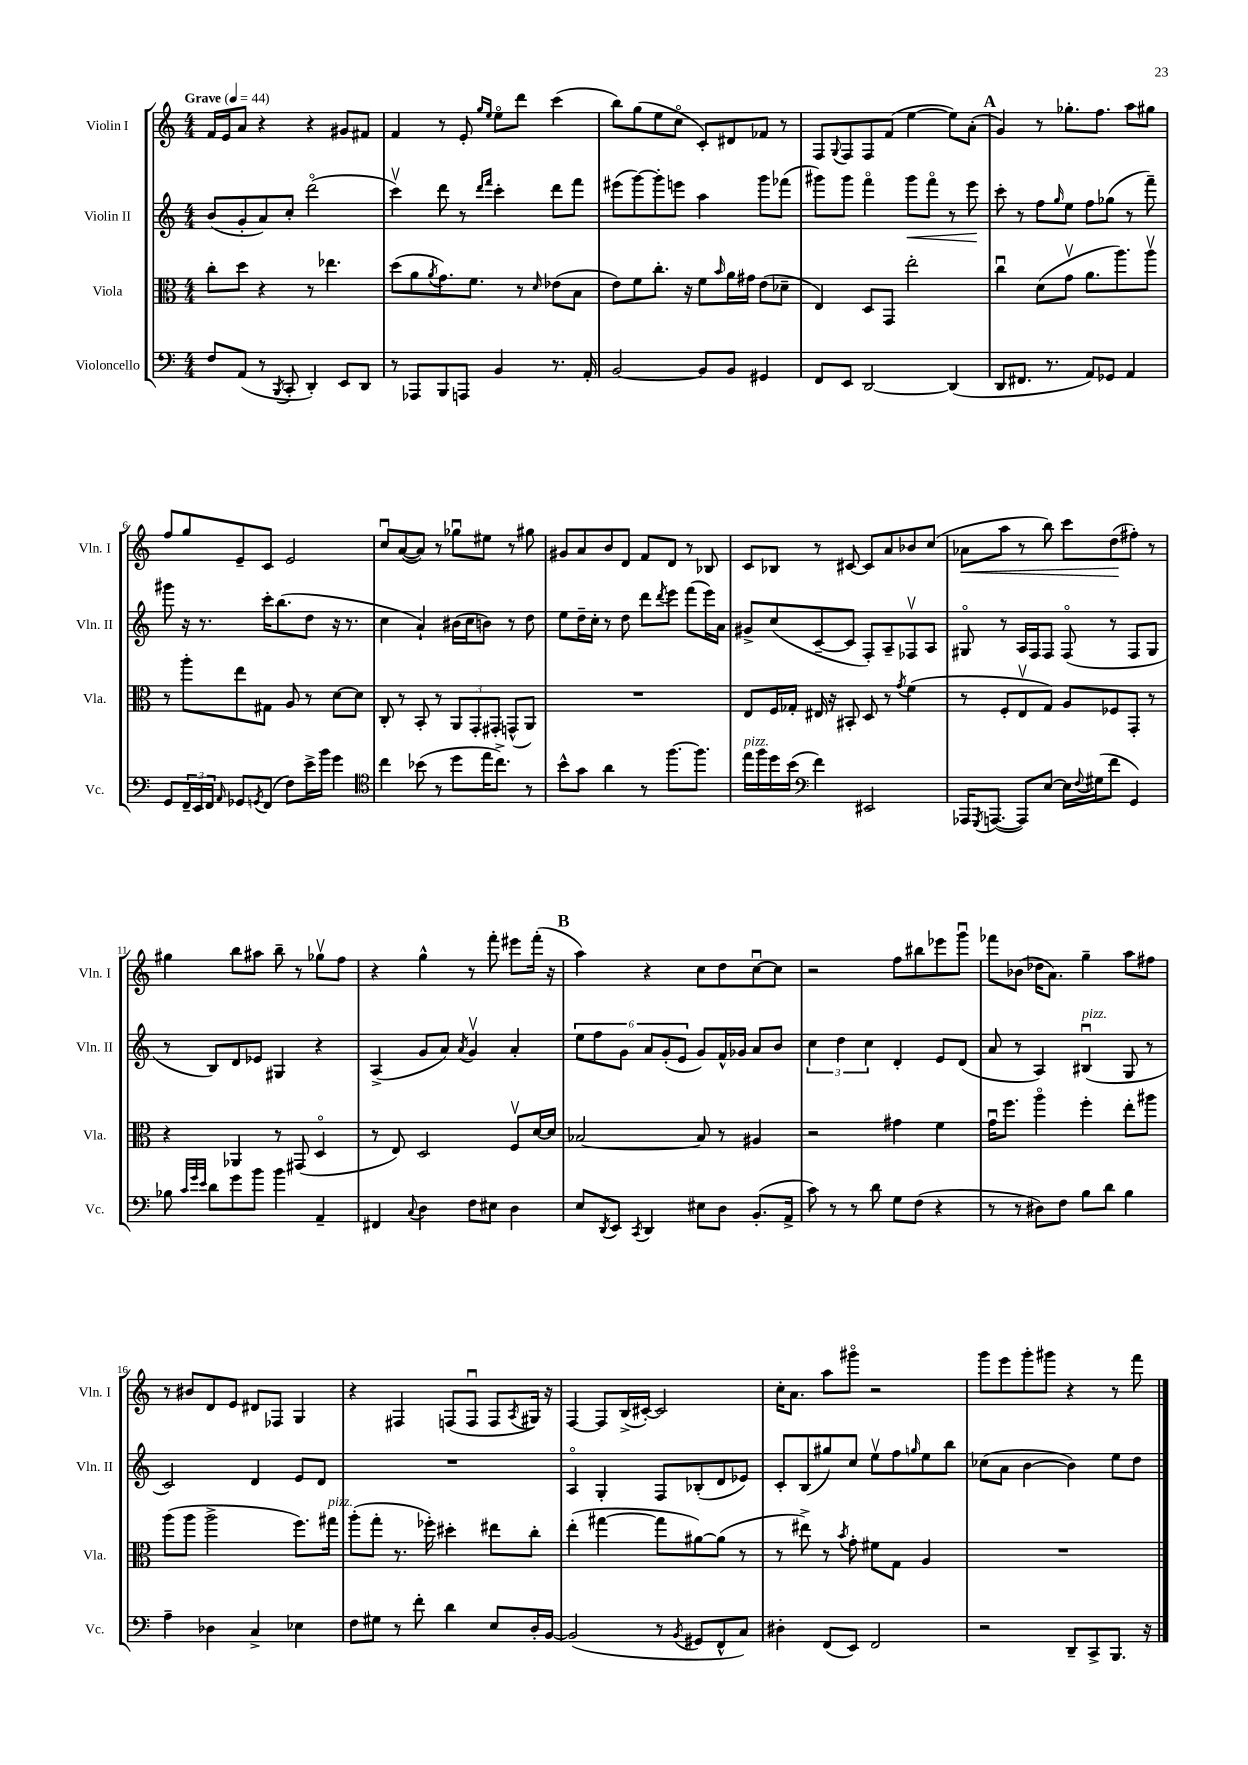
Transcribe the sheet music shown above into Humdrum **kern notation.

**kern	**kern	**kern	**kern
*staff4	*staff3	*staff2	*staff1
*clefF4	*clefC3	*clefG2	*clefG2
*k[]	*k[]	*k[]	*k[]
*M4/4	*M4/4	*M4/4	*M4/4
*MM44	*MM44	*MM44	*MM44
8F/L	8cc'\L	(8b/L	16f/LL
.	.	.	16e/J
(8AA/J	8dd\J	8g'/	8a/J
8r	4r	8a/)	4r
8qBBB/	.	.	.
8CC'/	.	8cc'/J	.
4DD'/)	8r	(2dddo\	4r
.	4.ee-\	.	.
8EE/L	.	.	8g#/L
8DD/J	.	.	8f#/J
=	=	=	=
8r	(8dd\L	4cccv\)	4f/
8AAA-/L	8a\	.	.
.	8qa/	.	.
8BBB/	8.g\)	8ddd\	8r
8AAA/J	.	8r	8e'/
.	8.f\J	.	.
.	.	16qqddd/LL	16qqgg/LL
.	.	16qqfff/JJ	16qqee/JJ
4BB/	.	4ccc'\	8eeo\L
.	8r	.	8ddd\J
.	16qqd/	.	.
8.r	(8e-\L	8ddd\L	(4ccc\
.	8B\J	8fff\J	.
16AA'/	.	.	.
=	=	=	=
[2BB/	8e\L)	(8eee#\L	8bb\L)
.	8f\	[8ggg\)	(8gg\
.	8.cc'\J	8ggg'\]	8ee\
.	.	8eee\J	8cco\J
.	16r	.	.
8BB/]L	8f\L	4aa\	8c'/L)
.	16qqb/	.	.
8BB/J	16a\L	.	8d#/
.	16g#\JJ	.	.
4GG#/	(8e\L	8ggg\L	8f-/J
.	8d-~\J	(8fff-\J	8r
=	=	=	=
8FF/L	4E/)	8ggg#\L)	8F/L
.	.	.	8qqG/
8EE/J	.	8ggg#\J	8F/
[2DD/	8D/L	4fffo\	8F/
.	8GG/J	.	(8f/J
.	2ee'\	8ggg#\L	[4ee\
.	.	8fffo\J	.
(4DD/]	.	8r	8ee\]L)
.	.	8eee\	(8a'\J
=	=	=	=
8DD/L	4ccu\	8ccc'\	4g/)
8.FF#/J	.	8r	.
.	(8d\L	8ff\L	8r
8.r	.	.	.
.	.	16qqgg/	.
.	8gv\J	8ee\J	8.gg-'\L
8AA/L)	8.a\L	8ff\L	.
.	.	.	8.ff\J
8GG-/J	.	(8gg-\J	.
.	8.aa\)	.	.
4AA/	.	8r	8aa\L
.	8aav\J	8fff~\)	8gg#\J
=	=	=	=
8GG/L	8r	8ggg#\	8ff/L
24FF~/L	8aa'\L	16r	8gg/
24EE/	.	.	.
.	.	8.r	.
24FF/JJ	.	.	.
16qqAA/	.	.	.
8GG-/L	8ee\	.	8e~/
8qGG/	.	.	.
(8FF/J	8G#\J	16ccc'\LK	8c/J
.	.	(8.bb\	.
8F\L)	8A/	.	2e/
16e^\L	8r	8dd\J	.
16b\JJ	.	.	.
4g\	[8d\L	16r	.
.	.	8.r	.
.	8d\]J	.	.
=	=	=	=
*clefC4	*	*	*
4cc\	8C'/	4cc\	8ccu/L
.	8r	.	([8a/
(8b-\	8BB'/	4a`/)	8a/]J)
8r	8r	.	8r
8dd\L	12AA/L	(16b#\LL	8gg-u\L
.	.	16cc\J	.
.	12GG'/	.	.
16ee\K	.	8b\J)	8ee#\J
.	12GG#'/J	.	.
8.cc^\J)	.	.	.
.	(8GG^^/L	8r	8r
8r	8AA/J)	8dd\	8gg#\
=	=	=	=
8b^^\L	1r	8ee\L	8g#/L
8g\J	.	16dd~\L	8a/
.	.	16cc'\JJ	.
4a\	.	8r	8b/
.	.	8dd\	8d/J
8r	.	8ddd\L	8f/L
.	.	8qddd/	.
[8.ff\L	.	8eee\J	8d/J
.	.	(8fff\L	8r
8.ff\]J	.	.	.
.	.	16eee\L)	8B-/
.	.	16a\JJ	.
=	=	=	=
16ee\LL	8E/L	8g#^/L	8c/L
16ff\	.	.	.
16dd\	16F/L	(8cc/	8B-/J
(16b\JJ	16G-'/JJ	.	.
*clefF4	*	*	*
4f\)	16E#/	[8c~/	8r
.	16r	.	.
.	8BB#'/	8c/]J	[8c#/
2EE#/	8D/	8F'/L)	8c#/]L
.	8r	8A~/	8a/
.	8qg/	.	.
.	(4f\	8F-v/	8b-/
.	.	8A/J	(8cc/J
=	=	=	=
16AAA-/LK	8r	8G#o/	8a-\L
8qGGG/	.	.	.
([8.AAA/J	.	.	.
.	8F'/L	8r	8aa\J
8AAA/]L)	8Ev/	16A/LL	8r
.	.	16F/J	.
[8E/J	8G/J)	8F/J	8bb\)
16E\]LL	8A/L	(8Fo/	8ccc\L
8qqF/	.	.	.
(16G#\J	.	.	.
8f\J	8F-/	8r	(8dd\
4GG/)	8GG'/J	8F/L	8ff#'\J)
.	8r	8G#/J	8r
=	=	=	=
8B-\	4r	8r	4gg#\
32qqc/LLL	.	.	.
32qqg/	.	.	.
32qqe/JJJ	.	.	.
8d\L	.	8B/L)	.
8g\	4AA-/	8d/	8bb\L
8b\J	.	8e-/J	8aa#\J
4b\	8r	4G#/	8bb~\
.	(8GG#/	.	8r
4AA~/	4Do/	4r	8gg-v\L
.	.	.	8ff\J
=	=	=	=
4FF#/	8r	(4A^/	4r
.	8E/)	.	.
8qqC/	.	.	.
4D\	2D/	8g/L	4gg^^\
.	.	8a/J)	.
.	.	8qa/	.
8F\L	.	4gv/	8r
8E#\J	.	.	8fff'\
4D\	8Fv/L	4a'/	8eee#\L
.	[16d/L	.	(16fff'\Jk
.	16d/]JJ	.	16r
=	=	=	=
8E/L	[2B-/	12ee\L	4aa\)
.	.	12ff\	.
8qDD/	.	.	.
8EE/J	.	.	.
.	.	12g\J	.
8qCC/	.	.	.
4DD/	.	12a/L	4r
.	.	(12g'/	.
.	.	12e/J	.
8E#\L	8B-/]	8g/L)	8cc\L
8D\J	8r	16f^^/L	8dd\
.	.	16g-/JJ	.
(8.BB'/L	4A#/	8a/L	[8ccu\
.	.	8b/J	8cc\]J
16AA^/Jk	.	.	.
=	=	=	=
8c\)	2r	6cc\	2r
8r	.	.	.
.	.	6dd\	.
8r	.	.	.
.	.	6cc\	.
8d\	.	.	.
8G\L	4g#\	4d'/	8ff\L
(8F\J	.	.	8bb#\
4r	4f\	8e/L	8eee-\
.	.	(8d/J	8gggu\J
=	=	=	=
8r	16gu\LK	8a/	8fff-\L
.	8.ff\J	.	.
8r	.	8r	(8b-\J
8D#\L)	4aao\	4A/)	16dd-\LK
.	.	.	8.a\J)
8F\J	.	.	.
8B\L	4ff'\	(4B#u/	4gg~\
8d\J	.	.	.
4B\	8ee'\L	8G/	8aa\L
.	8aa#\J	8r	8ff#\J
=	=	=	=
4A~\	(8aa\L	2c/)	8r
.	8aa\J	.	8b#/L
4D-\	2aa^\	.	8d/
.	.	.	8e/J
4C^/	.	4d/	8d#/L
.	.	.	8F-/J
4E-\	8.ff\L)	8e/L	4G/
.	.	8d/J	.
.	16gg#\Jk	.	.
=	=	=	=
8F\L	(8aa'\L	1r	4r
8G#\J	8gg'\J	.	.
8r	8.r	.	4F#/
8f'\	.	.	.
.	16ff-'\)	.	.
4d\	4dd#'\	.	(8F/L
.	.	.	8Fu/J
8E/L	8ee#\L	.	8F/L
.	.	.	8qA/
16D'/L	8cc'\J	.	16G#/Jk)
[16BB/JJ	.	.	16r
=	=	=	=
(2BB/]	(4ee'\	4Ao/	[4F/
.	[4gg#\	4G'/	8F/]L
.	.	.	(16B^/L
.	.	.	[16c#'/JJ)
8r	8gg#\]L	8F/L	2c#/]
8qBB/	.	.	.
8GG#/L	[8a#\)	(8B-'/	.
8FF^^/	(8a#\]J	8d/	.
8C/J)	8r	8e-/J)	.
=	=	=	=
4D#'\	8r	8c'/L	16cc'\LK
.	.	.	8.a\J
.	8ee#^\)	(8B/	.
(8FF/L	8r	8gg#/)	8aa\L
.	8qb/	.	.
8EE/J)	8g'\	8cc/J	8ggg#o\J
2FF/	8f#\L	8eev\L	2r
.	8G\J	8ff\	.
.	.	16qqgg/	.
.	4A/	8ee\	.
.	.	8bb\J	.
=	=	=	=
2r	1r	(8cc-\L	8ggg\L
.	.	8a\J	8eee\
.	.	[4b\	8ggg'\
.	.	.	8ggg#\J
8DD~/L	.	4b\])	4r
8CC^/	.	.	.
8.BBB/J	.	8ee\L	8r
.	.	8dd\J	8fff\
16r	.	.	.
==	==	==	==
*-	*-	*-	*-
